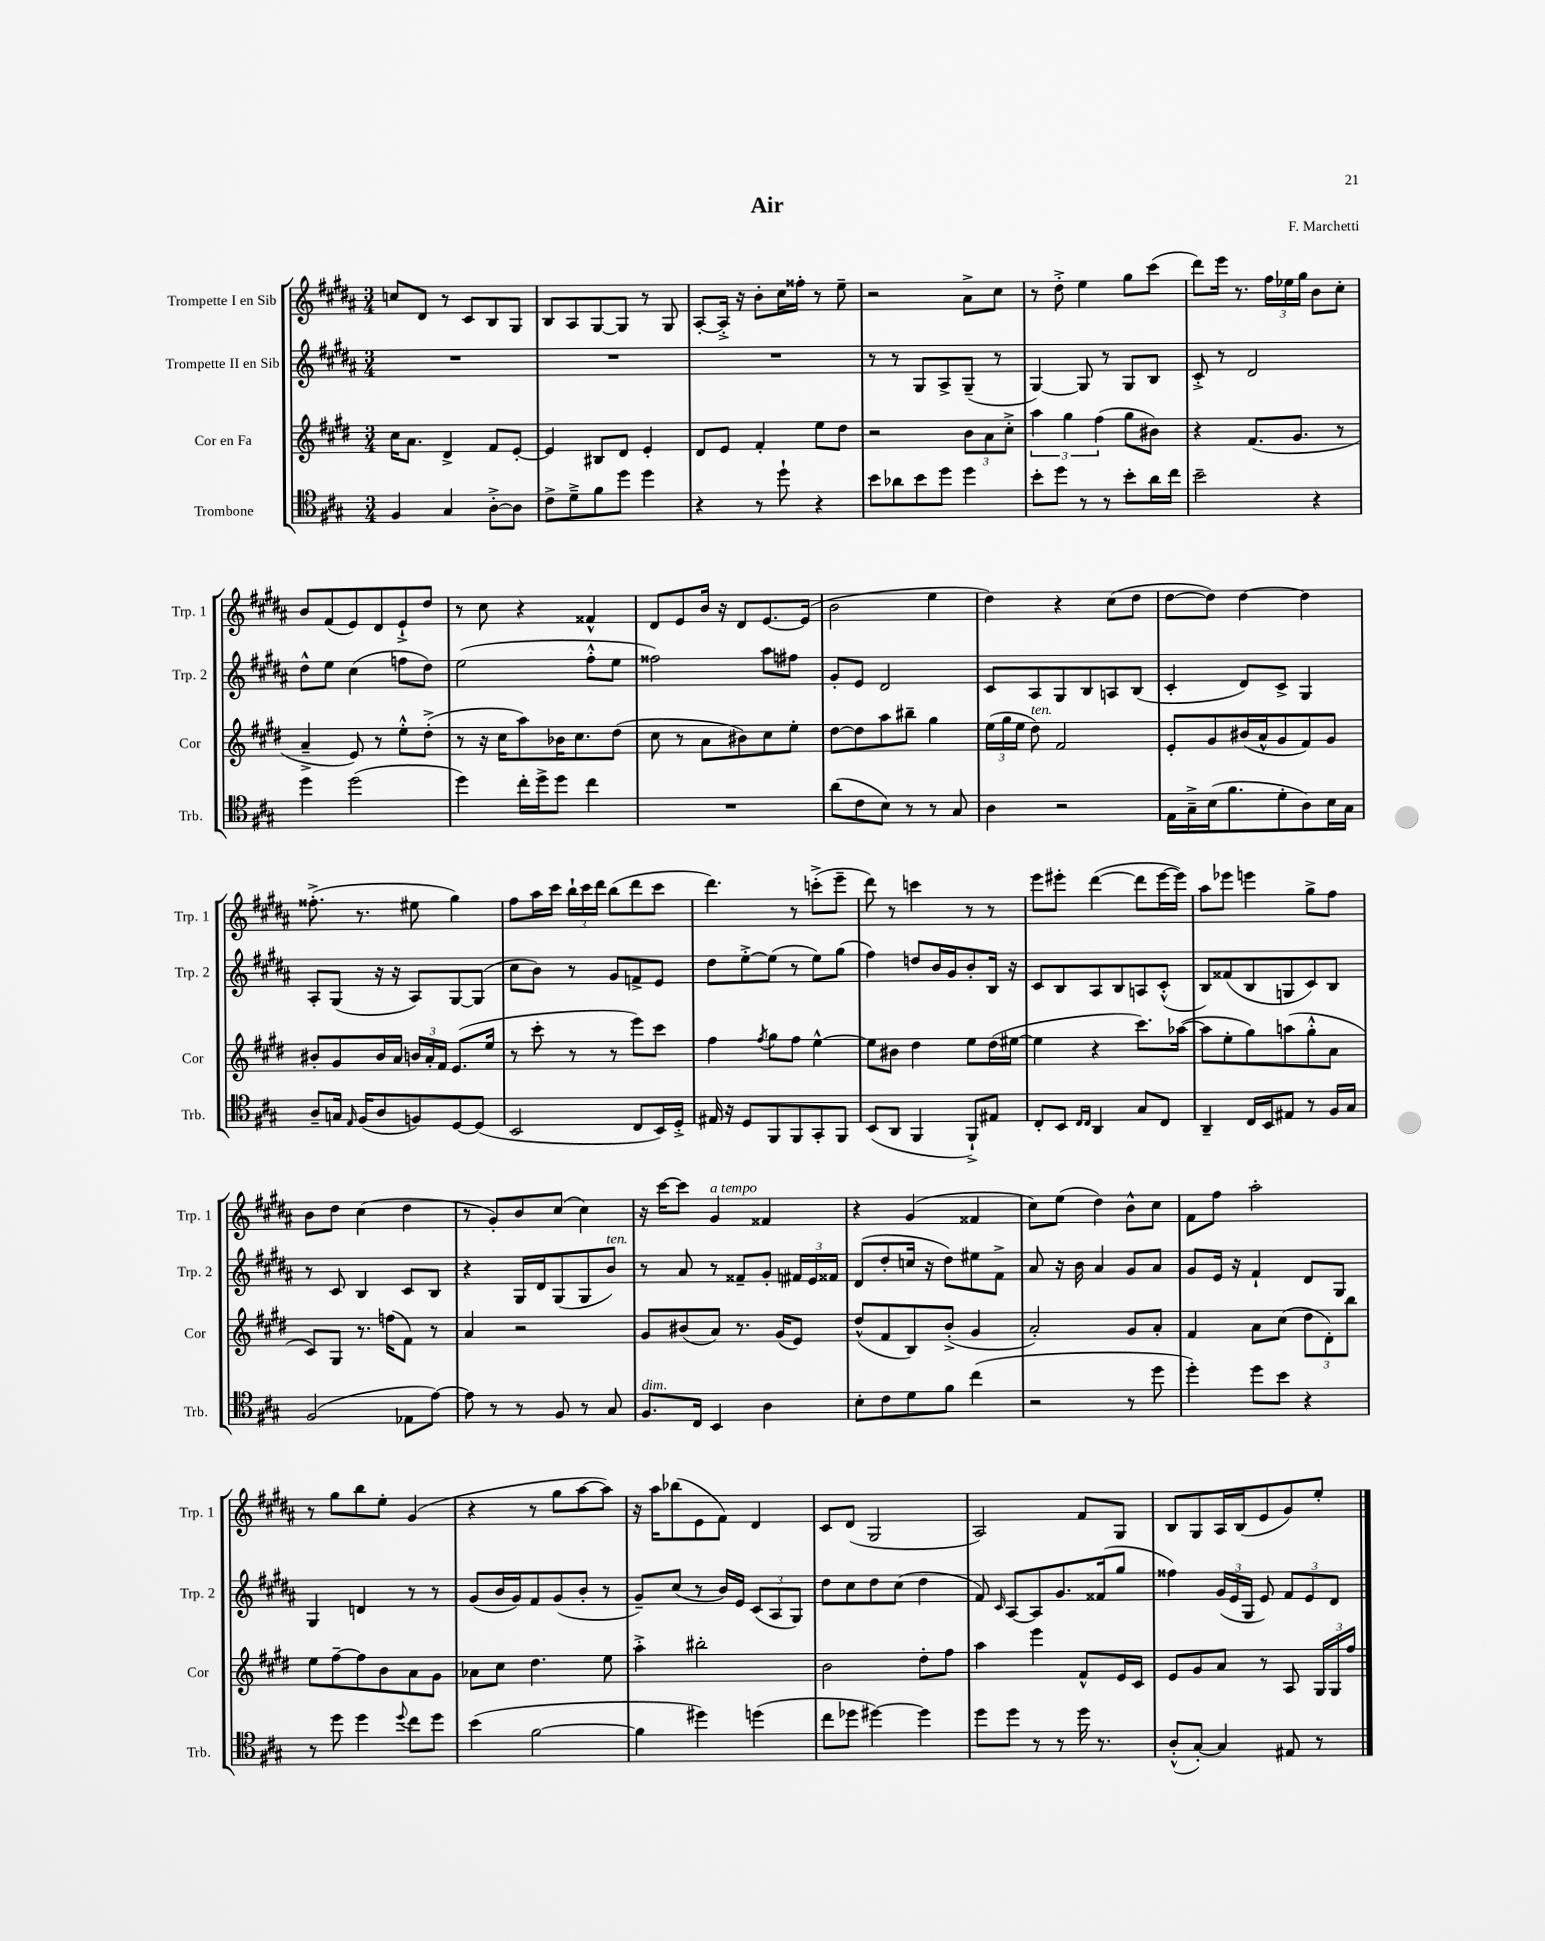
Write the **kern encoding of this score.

**kern	**kern	**kern	**kern
*staff4	*staff3	*staff2	*staff1
*clefC4	*clefG2	*clefG2	*clefG2
*k[f#c#g#]	*k[f#c#g#d#]	*k[f#c#g#d#a#]	*k[f#c#g#d#a#]
*M3/4	*M3/4	*M3/4	*M3/4
4F#/	16cc#\LK	2.r	8cc/L
.	8.a\J	.	.
.	.	.	8d#/J
4G#/	4d#^/	.	8r
.	.	.	8c#/L
[8A'^\L	8f#/L	.	8B/
8A\]J	[8e'/J	.	8G#/J
=	=	=	=
8c#^\L	4e/]	2.r	8B/L
8d~^\	.	.	8A#/
8f#\	8B#/L	.	[8G#/
8dd\J	8d#/J	.	8G#/]J
4dd\	4e'/	.	8r
.	.	.	8G#/
=	=	=	=
4r	8d#/L	2.r	[8A#'/L
.	8e/J	.	16A#'^/]Jk
.	.	.	16r
8r	4f#'/	.	8b'\L
8dd`\	.	.	16cc#\L
.	.	.	16ff##'\JJ
4r	8ee\L	.	8r
.	8dd#\J	.	8ee~\
=	=	=	=
8b\L	2r	8r	2r
8a-\	.	8r	.
8b\	.	8G#/L	.
8dd\J	.	8A#^/	.
4dd\	12b\L	(8G#~/J	8a#^\L
.	12a\	.	.
.	.	8r	8cc#\J
.	12cc#'^\J	.	.
=	=	=	=
8b'\L	6aa\	[4G#/)	8r
8dd\J	.	.	8dd#'^\
.	6gg#\	.	.
8r	.	8G#/]	4ee\
.	(6ff#\	.	.
8r	.	8r	.
8b'\L	8gg#\L	8G#/L	8gg#\L
16a\L	8b#\J)	8B/J	(8ccc#\J
16cc#\JJ	.	.	.
=	=	=	=
2b~\	4r	8c#'^/	8ddd#\L)
.	.	8r	16eee\Jk
.	.	.	8.r
.	(8.f#/L	2d#/	.
.	.	.	24ff#\LL
.	.	.	24ee-\
.	8.g#/J	.	.
.	.	.	24gg#\JJ
4r	.	.	8b\L
.	8r	.	8cc#'\J
=	=	=	=
4dd\	4a~^/	8dd#^^\L	8b/L
.	.	8ee\J	(8f#/
(2dd\	8e/)	(4cc#\	8e/)
.	8r	.	8d#/
.	8ee'^^\L	8ff\L	8e`^/
.	(8dd#'^\J	8dd#\J)	8dd#/J
=	=	=	=
4dd\)	8r	(2ee\	8r
.	16r	.	8cc#\
.	16cc#\LK	.	.
16cc#'\LL	8aa\)	.	4r
16dd^\J	.	.	.
8dd\J	16b-\K	.	.
.	8.cc#\	.	.
4cc#\	.	8ff#'^^\L	4f##^^/
.	(8dd#\J	8ee\J	.
=	=	=	=
2.r	8cc#\	2ff##\)	8d#/L
.	8r	.	8e/
.	8a\L	.	16b/Jk
.	.	.	16r
.	8b#\)	.	8d#/L
.	8cc#\	8aa#\L	[8.e/
.	8ee'\J	8ff#\J	.
.	.	.	(16e/]Jk
=	=	=	=
(8a\L	[8dd#\L	8g#'/L	2b\
8c#\	8dd#\]	8e/J	.
8B\J)	8aa\	2d#/	.
8r	8bb#~\J	.	.
8r	4gg#\	.	4ee\
8G#/	.	.	.
=	=	=	=
4A\	(24ee\LL	8c#/L	4dd#\)
.	24gg#\	.	.
.	24ee\JJ	.	.
.	8dd#\)	8A#/	.
2r	2f#/	8G#/	4r
.	.	8B/	.
.	.	8A/	(8cc#\L
.	.	(8B/J	8dd#\J
=	=	=	=
16E\LL	8e'/L	4c#'/	[8dd#\L
16G#~^\	.	.	.
(16B\J	8g#/	.	8dd#\]J)
8.f#\	.	.	.
.	(16b#/L	8d#/L)	[4dd#\
.	16a^^/J	.	.
8d'\	8g#/	8c#^/J	.
8A\)	8f#/)	4G#/	4dd#\]
16B\L	8g#/J	.	.
16G#\JJ	.	.	.
=	=	=	=
8A~/L	8b#'/L	8A#'/L	(8.ff##'^\
16G/Jk	8g#/	(8G#/J	.
16qqE/	.	.	.
(16F#/LK	.	.	8.r
8A/	16b#/L	16r	.
.	16a/JJ	16r	.
8F/)	24b/LL	8A#/L)	8ee#\
.	24a'/	.	.
.	24f#/JJ	.	.
[8D/	(8.e/L	[8G#/	4gg#\)
(8D/]J	.	(8G#/]J	.
.	16ee/Jk	.	.
=	=	=	=
2BB/	8r	8cc#\L	8ff#\L
.	8ccc#'\	8b\J)	16aa#\L
.	.	.	16ccc#\JJ
.	8r	8r	24bb`\LL
.	.	.	24ccc#\
.	.	.	24ddd#\JJ
.	8r	8g#/L	(8bb\L
8C#/L	8eee\L)	8f^/	8ddd#\
16BB/L)	8ccc#\J	8e/J	8ccc#\J
16D'^/JJ	.	.	.
=	=	=	=
16E#/	4ff#\	8dd#\L	4.ddd#\)
16r	.	.	.
8D/L	.	[8ee'^\	.
.	8qff#/	.	.
8FF#/	8gg#\L	(8ee\]J	.
8FF#/	8ff#\J	8r	8r
8GG#'/	[4ee^^\	8ee\L)	(8ccc'^\L
8FF#/J	.	(8gg#\J	8eee~\J
=	=	=	=
(8BB/L	8ee\]L	4ff#\)	8ddd#\)
8AA/J	8b#\J	.	8r
4FF#/	4dd#\	8dd/L	4ccc\
.	.	16b/L	.
.	.	16g#/J	.
8FF#`^/L)	8ee\L	8b'/	8r
8E#/J	(16dd#\L	16B/Jk	8r
.	[16ee#\JJ	16r	.
=	=	=	=
8C#'/L	4ee#\]	8c#/L	8eee\L
8BB/J	.	8B/	8eee#'\J
16qqC#/LL	.	.	.
16qqC#/JJ	.	.	.
4AA/	4r	8A#/	([4ddd#\
.	.	8B/	.
8G#/L	8.ccc#\L)	8A/	8ddd#\]L
8C#/J	.	(8c#'^^/J	[16eee#\L
.	([16aa-\Jk	.	16eee#\]JJ)
=	=	=	=
4AA~/	8aa-\]L	8B/L)	8aa#\L
.	8ee'\	(8f##/	8eee-\J
16C#/LL	8gg#\)	8B/	4eee\
16BB/J	.	.	.
8E#/J	(8aa\	8G/	.
8r	8gg#'^^\	8c#/)	8gg#^\L
16F#/LL	8a\J	8B/J	8ff#\J
16G#/JJ	.	.	.
=	=	=	=
(2F#/	8c#/L)	8r	8b\L
.	8G#/J	8c#/	8dd#\J
.	8.r	4B/	(4cc#\
.	(16ff\LK	.	.
8E-\L	8f#\J)	8c#/L	4dd#\
[8e\J)	8r	8B/J	.
=	=	=	=
8e\]	4a/	4r	8r
8r	.	.	8g#'/L)
8r	2r	16G#/LL	8b/
.	.	16d#/J	.
8F#/	.	(8G#/	(8cc#/J
8r	.	8G#/	4cc#\)
8G#/	.	8b/J)	.
=	=	=	=
8.F#/L	8g#/L	8r	16r
.	.	.	[16ccc#\LK
.	(8b#/	8a#/	8ccc#\]J
16C#/Jk	.	.	.
4BB/	8a/J)	8r	4g#/
.	8.r	8f##~/L	.
4A\	.	8g#'/J	4f##/
.	(16g#/LK	.	.
.	8e/J)	24f#/LL	.
.	.	24e/	.
.	.	24f##/JJ	.
=	=	=	=
8B'\L	(8dd#^^/L	(8d#/L	4r
8c#\	8f#/	8dd#'/	.
8d\	8B/)	16cc/Jk	(4g#/
.	.	16r	.
8f#\J	(8b'^/J	8dd#\L)	.
(4cc#\	4g#/	8ee#\	4f##/
.	.	8f#^\J	.
=	=	=	=
2r	2a'/)	8a#/	8cc#\L)
.	.	16r	(8ee\J
.	.	16b\	.
.	.	4a#/	4dd#\)
8r	8g#/L	8g#/L	8b^^\L
8dd\	8a'/J	8a#/J	8cc#\J
=	=	=	=
4dd'\)	4f#/	8g#/L	8f#\L
.	.	16e/Jk	8ff#\J
.	.	16r	.
8dd\L	8a\L	4f#`/	2aa#'\
8b\J	(8cc#\J	.	.
4r	12dd#\L	8d#/L	.
.	12d#'\)	.	.
.	.	8G#/J	.
.	12bb\J	.	.
=	=	=	=
8r	8ee\L	4G#/	8r
8dd\	[8ff#~\	.	8gg#\L
4dd\	8ff#\]	4d/	8bb\
.	8b\	.	8ee'\J
8qqdd/	.	.	.
8cc#\L	8a\	8r	(4g#/
8dd\J	8g#\J	8r	.
=	=	=	=
(4b\	8a-\L	(8g#/L	4r
.	8cc#\J	16b/L	.
.	.	16g#/J)	.
[2f#\	4.dd#\	8f#/	8r
.	.	(8g#/	8gg#\L
.	.	8b'/J	[8aa#\
.	8ee\	8r	8aa#\]J)
=	=	=	=
4f#\]	4aa'^\	8g#~/L)	16r
.	.	.	16aa#\LK
.	.	(8cc#/J	(8bb-\
4dd#\)	2bb#'\	8r	8e\
.	.	16b/LL)	8f#\J)
.	.	16e/JJ	.
(4dd\	.	(12c#/L	4d#/
.	.	12A#/	.
.	.	12G#/J)	.
=	=	=	=
8cc#\L	2b\	8dd#\L	8c#/L
8dd-\J	.	8cc#\	(8d#/J
[4dd#\)	.	8dd#\	2G#/
.	.	(8cc#\J	.
4dd#\]	8dd#'\L	4dd#\	.
.	8ff#\J	.	.
=	=	=	=
8dd\L	4aa\	8f#/)	2A#/)
.	.	16qqc#/	.
8dd\J	.	[8A#/L	.
8r	4eee\	8A#/]	.
8r	.	8.g#/	.
16dd\	8f#^^/L	.	8f#/L
8.r	.	(16f##/k	.
.	16e/L	8gg#/J	8G#/J
.	16c#/JJ	.	.
=	=	=	=
(8A'^^/L	8e/L	4ff##\)	8B/L
[8G#'/J)	8g#/	.	8G#/
4G#/]	8a/J	(24g#/LL	16A#/L
.	.	24e/	.
.	.	.	(16B/J
.	.	24G#/JJ	.
.	8r	8e/)	8e/
8E#/	8A/	12f#/L	8g#/)
.	.	12e/	.
8r	24G#/LL	.	8ee'/J
.	24G#/	12d#/J	.
.	24ff#/JJ	.	.
==	==	==	==
*-	*-	*-	*-
